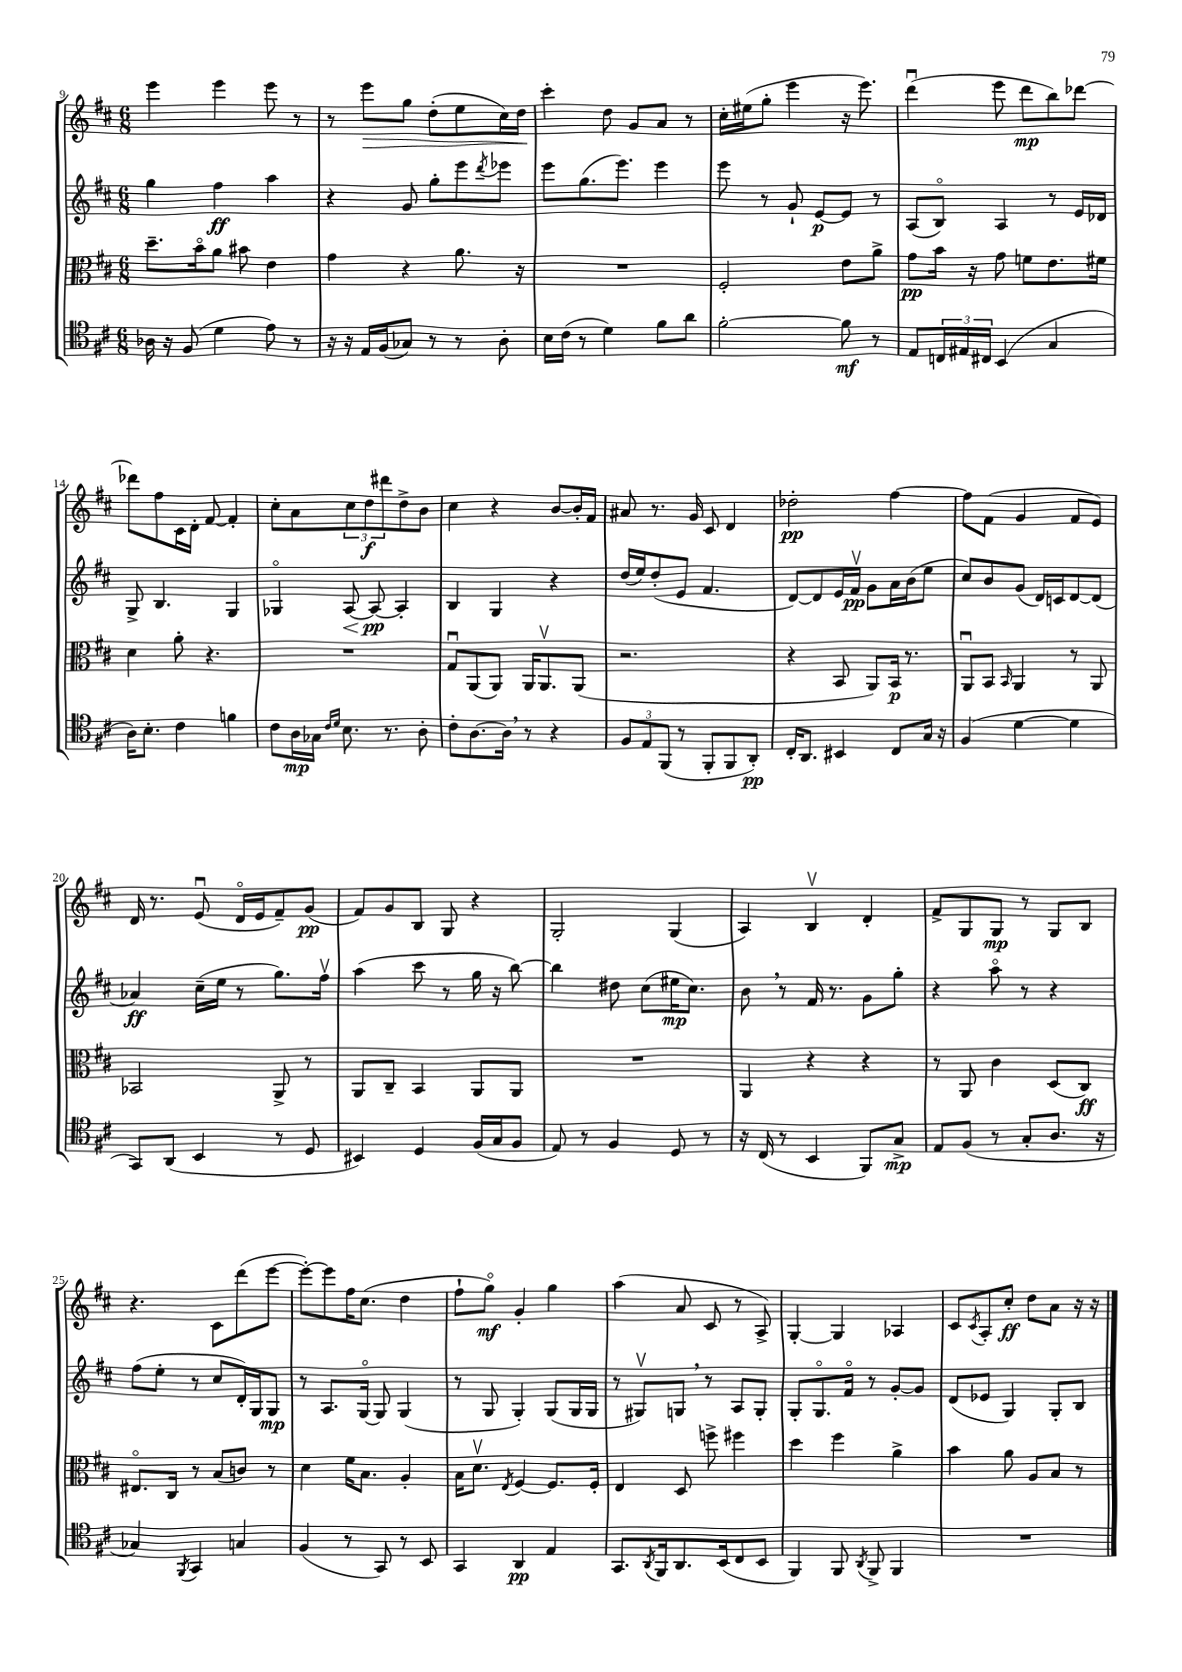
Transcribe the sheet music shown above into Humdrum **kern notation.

**kern	**dynam	**kern	**dynam	**kern	**dynam	**kern	**dynam
*part4	*part4	*part3	*part3	*part2	*part2	*part1	*part1
*staff4	*staff4	*staff3	*staff3	*staff2	*staff2	*staff1	*staff1
*clefC4	*	*clefC3	*	*clefG2	*	*clefG2	*
*k[f#c#]	*	*k[f#c#]	*	*k[f#c#]	*	*k[f#c#]	*
*M6/8	*	*M6/8	*	*M6/8	*	*M6/8	*
=9	=9	=9	=9	=9	=9	=9	=9
16A-X\	.	8.dd~\L	.	4gg\	.	4eee\	.
16r	.	.	.	.	.	.	.
(8F#/	.	.	.	.	.	.	.
.	.	16b\k	.	.	.	.	.
4d\	.	8a\J	.	4ff#\	ff	4eee\	.
.	.	8b#X\	.	.	.	.	.
8e\)	.	4e\	.	4aa\	.	8eee\	.
8r	.	.	.	.	.	8r	.
=10	=10	=10	=10	=10	=10	=10	=10
16r	.	4g\	.	4r	.	8r	.
16r	.	.	.	.	.	.	.
!	!	!	!	!	!	!	!LO:HP:b
16E/LL	.	.	.	.	.	8eee\L	>
(16F#/J	.	.	.	.	.	.	.
8G-X/J)	.	4r	.	8g/	.	8gg\J	.
8r	.	.	.	8gg'\L	.	(8dd'\L	.
8r	.	8.a\	.	8eee\	.	8ee\	.
.	.	.	.	8qddd/	.	.	.
8A'\	.	.	.	8eee-X\J	.	16cc#\L)	.
.	.	16r	.	.	.	16dd\JJ	.
.	.	.	.	.	.	.	]
=11	=11	=11	=11	=11	=11	=11	=11
16B\LL	.	2.r	.	8eee\L	.	4ccc#'\	.
(16c#\JJ	.	.	.	.	.	.	.
8r	.	.	.	(8.gg\	.	.	.
4d\)	.	.	.	.	.	8dd\	.
.	.	.	.	8.eee\J)	.	.	.
.	.	.	.	.	.	8g/L	.
8f#\L	.	.	.	4eee\	.	8a/J	.
8a\J	.	.	.	.	.	8r	.
=12	=12	=12	=12	=12	=12	=12	=12
[2f#'\	.	2F#'/	.	8eee\	.	16cc#'\LL	.
.	.	.	.	.	.	(16ee#X\J	.
.	.	.	.	8r	.	8gg'\J	.
.	.	.	.	8g`/	.	4eee\	.
.	.	.	.	[8e/L	p	.	.
8f#\]	mf	8e\L	.	8e/J]	.	16r	.
.	.	.	.	.	.	8.eee\)	.
8r	.	8a^\J	.	8r	.	.	.
=13	=13	=13	=13	=13	=13	=13	=13
8E/L	.	8g\L	pp	(8A/L	.	(4dddu\	.
24Cn/L	.	16b\Jk	.	8B/J)	.	.	.
24E#X/	.	.	.	.	.	.	.
.	.	16r	.	.	.	.	.
24C#X/JJ	.	.	.	.	.	.	.
(4BB/	.	8g\	.	4A/	.	8eee\	.
.	.	8fn\L	.	.	.	8ddd\L	mp
4G/	.	8.e\	.	8r	.	8bb\)	.
.	.	.	.	16e/LL	.	[8ddd-X\J	.
.	.	16f#X\Jk	.	16d-X/JJ	.	.	.
!!LO:LB:g=z
=14	=14	=14	=14	=14	=14	=14	=14
16A\KL)	.	4d\	.	8G^/	.	8ddd-X\L]	.
8.B'\J	.	.	.	.	.	.	.
.	.	.	.	4.B/	.	8ff#\	.
4c#\	.	8a'\	.	.	.	16c#\L	.
.	.	.	.	.	.	16d'\JJ	.
.	.	4.r	.	.	.	[8f#/	.
4fn\	.	.	.	4G/	.	4f#'/]	.
=15	=15	=15	=15	=15	=15	=15	=15
8c#\L	.	2.r	.	4G-X/	.	8cc#'\L	.
16A\L	mp	.	.	.	.	8a\	.
16G-X\JJ	.	.	.	.	.	.	.
16qqc#/LL	.	.	.	.	.	.	.
16qqd/JJ	.	.	.	.	.	.	.
!	!	!	!	!	!LO:HP:b	!	!
8.B\	.	.	.	[8A/	<	12cc#\	.
.	.	.	.	.	.	12dd\	f
.	.	.	.	8A/_	pp	.	.
.	.	.	.	.	.	12ddd#X\	.
8.r	.	.	.	.	.	.	.
.	.	.	.	4A'/]	[	8dd^\	.
8A'\	.	.	.	.	.	8b\J	.
=16	=16	=16	=16	=16	=16	=16	=16
8c#'\L	.	8Gu/L	.	4B/	.	4cc#\	.
[8.A\	.	(8AA/	.	.	.	.	.
.	.	8AA/J)	.	4G/	.	4r	.
16A,\Jk]	.	.	.	.	.	.	.
8r	.	16AA/KL	.	.	.	.	.
.	.	8.AAv/	.	.	.	.	.
4r	.	.	.	4r	.	[8b/L	.
.	.	(8AA/J	.	.	.	16b'/L]	.
.	.	.	.	.	.	16f#/JJ	.
=17	=17	=17	=17	=17	=17	=17	=17
12F#/L	.	2.r	.	(16dd/LL	.	8a#X/	.
.	.	.	.	16ee/J)	.	.	.
12E/	.	.	.	.	.	.	.
.	.	.	.	(8dd'/	.	8.r	.
(12FF#/J	.	.	.	.	.	.	.
8r	.	.	.	8e/J	.	.	.
.	.	.	.	.	.	16g/	.
8FF#'/L	.	.	.	4.f#/	.	8c#/	.
8FF#/	.	.	.	.	.	4d/	.
8AA'/J)	pp	.	.	.	.	.	.
=18	=18	=18	=18	=18	=18	=18	=18
16C#'/KL	.	4r	.	[8d/L)	.	2dd-X'\	pp
8.AA/J	.	.	.	.	.	.	.
.	.	.	.	8d/]	.	.	.
4BB#X/	.	8BB/	.	16e/L	.	.	.
.	.	.	.	16f#v/JJ	pp	.	.
.	.	8AA/L)	.	8g\L	.	.	.
8C#/L	.	16BB/Jk	p	16a\L	.	[4ff#\	.
.	.	8.r	.	(16b\J	.	.	.
16G/Jk	.	.	.	8ee\J	.	.	.
16r	.	.	.	.	.	.	.
=19	=19	=19	=19	=19	=19	=19	=19
(4F#/	.	8AAu/L	.	8cc#/L)	.	8ff#\L]	.
.	.	8BB/J	.	8b/	.	(8f#\J	.
.	.	16qqBB/	.	.	.	.	.
[4d\	.	4AA/	.	(8g/J	.	4g/	.
.	.	.	.	16d/LL)	.	.	.
.	.	.	.	16cn/J	.	.	.
4d\]	.	8r	.	[8d/	.	8f#/L	.
.	.	8AA/	.	(8d/J]	.	8e/J)	.
!!LO:LB:g=z
=20	=20	=20	=20	=20	=20	=20	=20
8GG/L)	.	2BB-X/	.	4a-X/)	ff	16d/	.
.	.	.	.	.	.	8.r	.
(8AA/J	.	.	.	.	.	.	.
4BB/	.	.	.	(16cc#~\LL	.	(8eu/	.
.	.	.	.	16ee\JJ	.	.	.
.	.	.	.	8r	.	16d/LL	.
.	.	.	.	.	.	16e/J	.
8r	.	8AA^/	.	8.gg\L)	.	8f#~/)	.
8D/	.	8r	.	.	.	(8g/J	pp
.	.	.	.	16ff#v\Jk	.	.	.
=21	=21	=21	=21	=21	=21	=21	=21
4BB#X/)	.	8AA/L	.	(4aa\	.	8f#/L)	.
.	.	8C#~/J	.	.	.	8g/	.
4D/	.	4BB/	.	8ccc#\	.	8B/J	.
.	.	.	.	8r	.	8G/	.
(16F#/LL	.	8AA/L	.	16gg\	.	4r	.
16G/J	.	.	.	16r	.	.	.
8F#/J	.	8AA/J	.	[8bb\)	.	.	.
=22	=22	=22	=22	=22	=22	=22	=22
8E/)	.	2.r	.	4bb\]	.	2G'/	.
8r	.	.	.	.	.	.	.
4F#/	.	.	.	8dd#X\	.	.	.
.	.	.	.	(8cc#\L	.	.	.
8D/	.	.	.	16ee#X\K	mp	(4G/	.
.	.	.	.	8.cc#\J)	.	.	.
8r	.	.	.	.	.	.	.
=23	=23	=23	=23	=23	=23	=23	=23
16r	.	4AA/	.	8b,\	.	4A/)	.
(16C#/	.	.	.	.	.	.	.
8r	.	.	.	8r	.	.	.
4BB/	.	4r	.	16f#/	.	4Bv/	.
.	.	.	.	8.r	.	.	.
8FF#/L)	.	4r	.	8g\L	.	4d'/	.
8G^/J	mp	.	.	8gg'\J	.	.	.
=24	=24	=24	=24	=24	=24	=24	=24
8E/L	.	8r	.	4r	.	8f#^/L	.
(8F#/J	.	8AA/	.	.	.	8G/	.
8r	.	4c#\	.	8aa\	.	8G/J	mp
8G'/L	.	.	.	8r	.	8r	.
8.A/J	.	(8D/L	.	4r	.	8G/L	.
.	.	8C#/J)	ff	.	.	8B/J	.
16r	.	.	.	.	.	.	.
!!LO:LB:g=z
=25	=25	=25	=25	=25	=25	=25	=25
4G-X/)	.	8.E#X/L	.	(8ff#\L	.	4.r	.
.	.	.	.	8ee'\J	.	.	.
.	.	16C#/Jk	.	.	.	.	.
8qFF#/	.	.	.	.	.	.	.
4GG/	.	8r	.	8r	.	.	.
.	.	(8B/L	.	8cc#/L	.	8c#\L	.
4Gn/	.	8cn/J)	.	16d'/L)	.	(8ddd\	.
.	.	.	.	16G/J	.	.	.
.	.	8r	.	8G/J	mp	[8eee\J	.
=26	=26	=26	=26	=26	=26	=26	=26
(4F#/	.	4d\	.	8r	.	8eee'\L_)	.
.	.	.	.	8.A/L	.	8eee\]	.
8r	.	16f#\KL	.	.	.	16ff#\K	.
.	.	8.B\J	.	[16G/Jk	.	(8.cc#\J	.
8GG/)	.	.	.	8G/]	.	.	.
8r	.	4A'/	.	(4G/	.	4dd\	.
8BB/	.	.	.	.	.	.	.
=27	=27	=27	=27	=27	=27	=27	=27
4GG/	.	16B\KL	.	8r	.	8ff#`\L	.
.	.	8.dv\J	.	.	.	.	.
.	.	.	.	8G/	.	8gg\J)	mf
.	.	8qE/	.	.	.	.	.
4AA/	pp	[4F#/	.	4G'/)	.	4g'/	.
4E/	.	8.F#/L]	.	(8G/L	.	4gg\	.
.	.	.	.	16G/L	.	.	.
.	.	16F#'/Jk	.	16G/JJ	.	.	.
=28	=28	=28	=28	=28	=28	=28	=28
8.GG/L	.	4E/	.	8r	.	(4aa\	.
.	.	.	.	8G#Xv/L)	.	.	.
8qAA/	.	.	.	.	.	.	.
16FF#/k	.	.	.	.	.	.	.
8.AA/	.	8D/	.	8Gn,/J	.	8a/	.
.	.	8ffn^\	.	8r	.	8c#/	.
(16BB/k	.	.	.	.	.	.	.
8C#/	.	4ff#X\	.	8A/L	.	8r	.
8BB/J	.	.	.	8G'/J	.	8A^/)	.
=29	=29	=29	=29	=29	=29	=29	=29
4FF#/)	.	4dd\	.	8G'/L	.	[4G'/	.
.	.	.	.	8.G/	.	.	.
8FF#/	.	4ff#\	.	.	.	4G/]	.
.	.	.	.	16f#/Jk	.	.	.
8qAA/	.	.	.	.	.	.	.
8FF#^/	.	.	.	8r	.	.	.
4FF#/	.	4a^\	.	[8g'/L	.	4A-X/	.
.	.	.	.	8g/J]	.	.	.
=30	=30	=30	=30	=30	=30	=30	=30
2.r	.	4b\	.	(8d/L	.	8c#/L	.
.	.	.	.	.	.	8qc#/	.
.	.	.	.	8e-X/J	.	8A'/	.
.	.	8a\	.	4G/)	.	8cc#'/J	ff
.	.	8A/L	.	.	.	8dd\L	.
.	.	8B/J	.	8G'/L	.	8a\J	.
.	.	8r	.	8B/J	.	16r	.
.	.	.	.	.	.	16r	.
==	==	==	==	==	==	==	==
*-	*-	*-	*-	*-	*-	*-	*-
